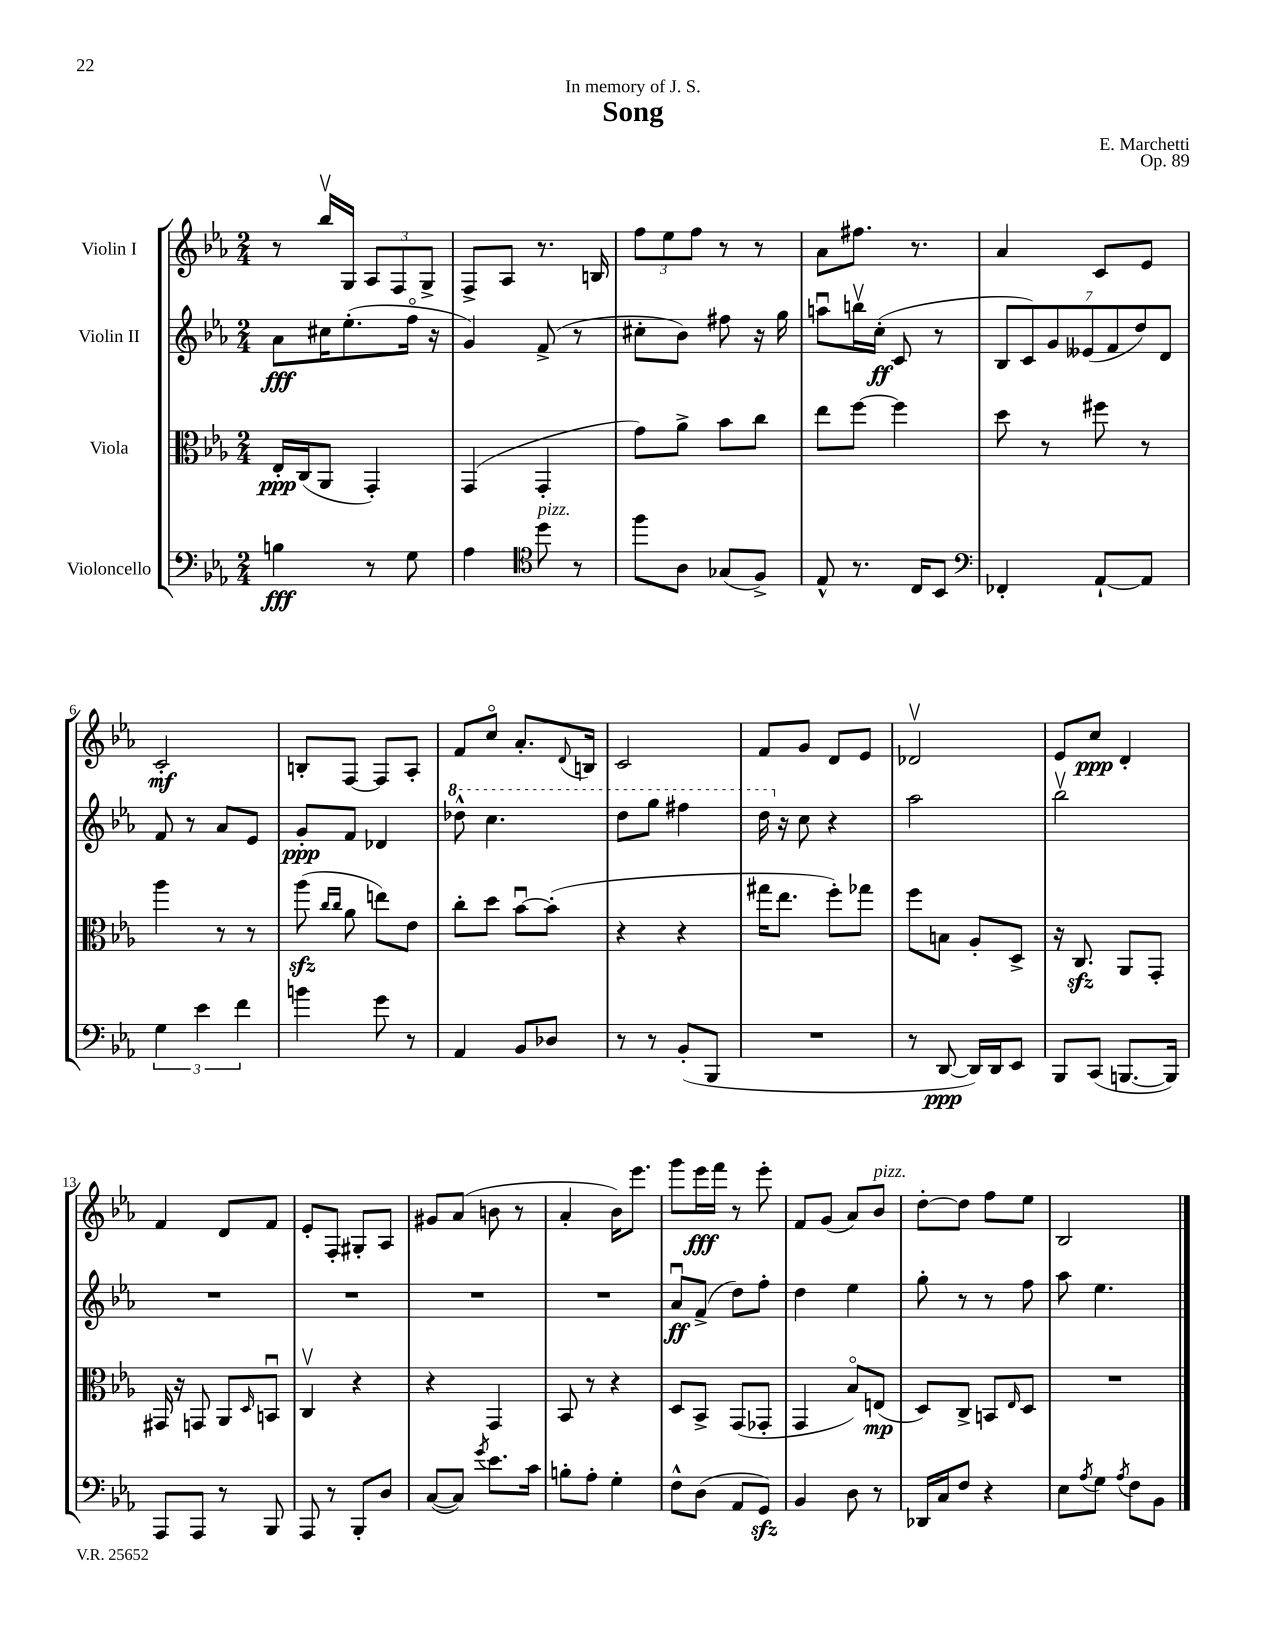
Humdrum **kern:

**kern	**kern	**kern	**kern
*staff4	*staff3	*staff2	*staff1
*clefF4	*clefC3	*clefG2	*clefG2
*k[b-e-a-]	*k[b-e-a-]	*k[b-e-a-]	*k[b-e-a-]
*M2/4	*M2/4	*M2/4	*M2/4
4B	16E-'	8a-	8r
.	(16C	.	.
.	8AA-	16cc#	16bb-v
.	.	(8.ee-'	16G
8r	4GG')	.	12A-
.	.	.	12F
8G	.	16ffo	.
.	.	.	12G^
.	.	16r	.
=	=	=	=
4A-	(4GG	4g)	8F^
.	.	.	8A-
*clefC4	*	*	*
8dd	4GG'	(8f^	8.r
8r	.	8r	.
.	.	.	16B
=	=	=	=
8ff	8g)	8cc#'	12ff
.	.	.	12ee-
8A-	8a-^	8b-)	.
.	.	.	12ff
(8G-	8b-	8ff#	8r
8F^)	8cc	16r	8r
.	.	16gg	.
=	=	=	=
8E-^^	8ee-	8aau	8a-
8.r	[8ff	16bbv	8.ff#
.	.	(16cc'	.
.	4ff]	8c	.
16C	.	.	8.r
8BB-	.	8r	.
=	=	=	=
*clefF4	*	*	*
4FF-'	8dd	14B-	4a-
.	.	14c)	.
.	8r	.	.
.	.	14g	.
.	.	(14e--	.
[8AA-`	8ff#	.	8c
.	.	14f	.
.	.	14dd)	.
8AA-]	8r	.	8e-
.	.	14d	.
=	=	=	=
6G	4aa-	8f	2c'
.	.	8r	.
6e-	.	.	.
.	8r	8a-	.
6f	.	.	.
.	8r	8e-	.
=	=	=	=
4b	(8aa-	8g'	8B'
.	16qqcc	.	.
.	16qqcc	.	.
.	8a-	8f	[8F
8g	8ee)	4d-	8F]
8r	8e-	.	8A-'
=	=	=	=
4AA-	8cc'	8ddd-^^	8f
.	8dd	4.ccc	8cco
8BB-	[8b-u	.	8.a-'
8D-	(8b-']	.	.
.	.	.	8qqd
.	.	.	16B
=	=	=	=
8r	4r	8ddd	2c
8r	.	8ggg	.
(8BB-'	4r	4fff#	.
8BBB-	.	.	.
=	=	=	=
2r	16gg#	16ddd	8f
.	8.ee-	16r	.
.	.	8cc	8g
.	8ff')	4r	8d
.	8gg-	.	8e-
=	=	=	=
8r	8ff	2aa-	2d-v
[8DD	8B	.	.
16DD])	8A-'	.	.
16DD	.	.	.
8EE-	8D^	.	.
=	=	=	=
8BBB-	16r	2bb-v	8e-
.	8.C	.	.
(8CC	.	.	8cc
[8.BBB	8AA-	.	4d'
.	8GG'	.	.
16BBB])	.	.	.
=	=	=	=
8AAA-	16GG#	2r	4f
.	16r	.	.
8AAA-	8GG	.	.
8r	8AA-	.	8d
.	16qqD	.	.
8BBB-	8BBu	.	8f
=	=	=	=
8AAA-	4Cv	2r	8e-'
8r	.	.	8F'
8BBB-'	4r	.	8G#'
8D	.	.	8A-
=	=	=	=
([8C	4r	2r	8g#
8C])	.	.	(8a-
8qg	.	.	.
8.e-	4GG	.	8b
.	.	.	8r
16c	.	.	.
=	=	=	=
8B'	8BB-	2r	4a-'
8A-'	8r	.	.
4G'	4r	.	16b-)
.	.	.	8.eee-
=	=	=	=
8F^^	8D	8a-u	8ggg
(8D	8BB-^	(8f^	16eee-
.	.	.	16fff
8AA-	(8GG	8dd)	8r
8GG)	8GG-'	8ff'	8eee-'
=	=	=	=
4BB-	4GG	4dd	8f
.	.	.	(8g
8D	8B-o)	4ee-	8a-)
8r	(8E	.	8b-
=	=	=	=
16DD-	8D)	8gg'	[8dd'
16C	.	.	.
8F	8C^	8r	8dd]
4r	8BB	8r	8ff
.	16qqE-	.	.
.	8D	8ff	8ee-
=	=	=	=
8E-	2r	8aa-	2B-
8qA-	.	.	.
8G	.	4.ee-	.
8qA-	.	.	.
8F	.	.	.
8BB-	.	.	.
==	==	==	==
*-	*-	*-	*-
